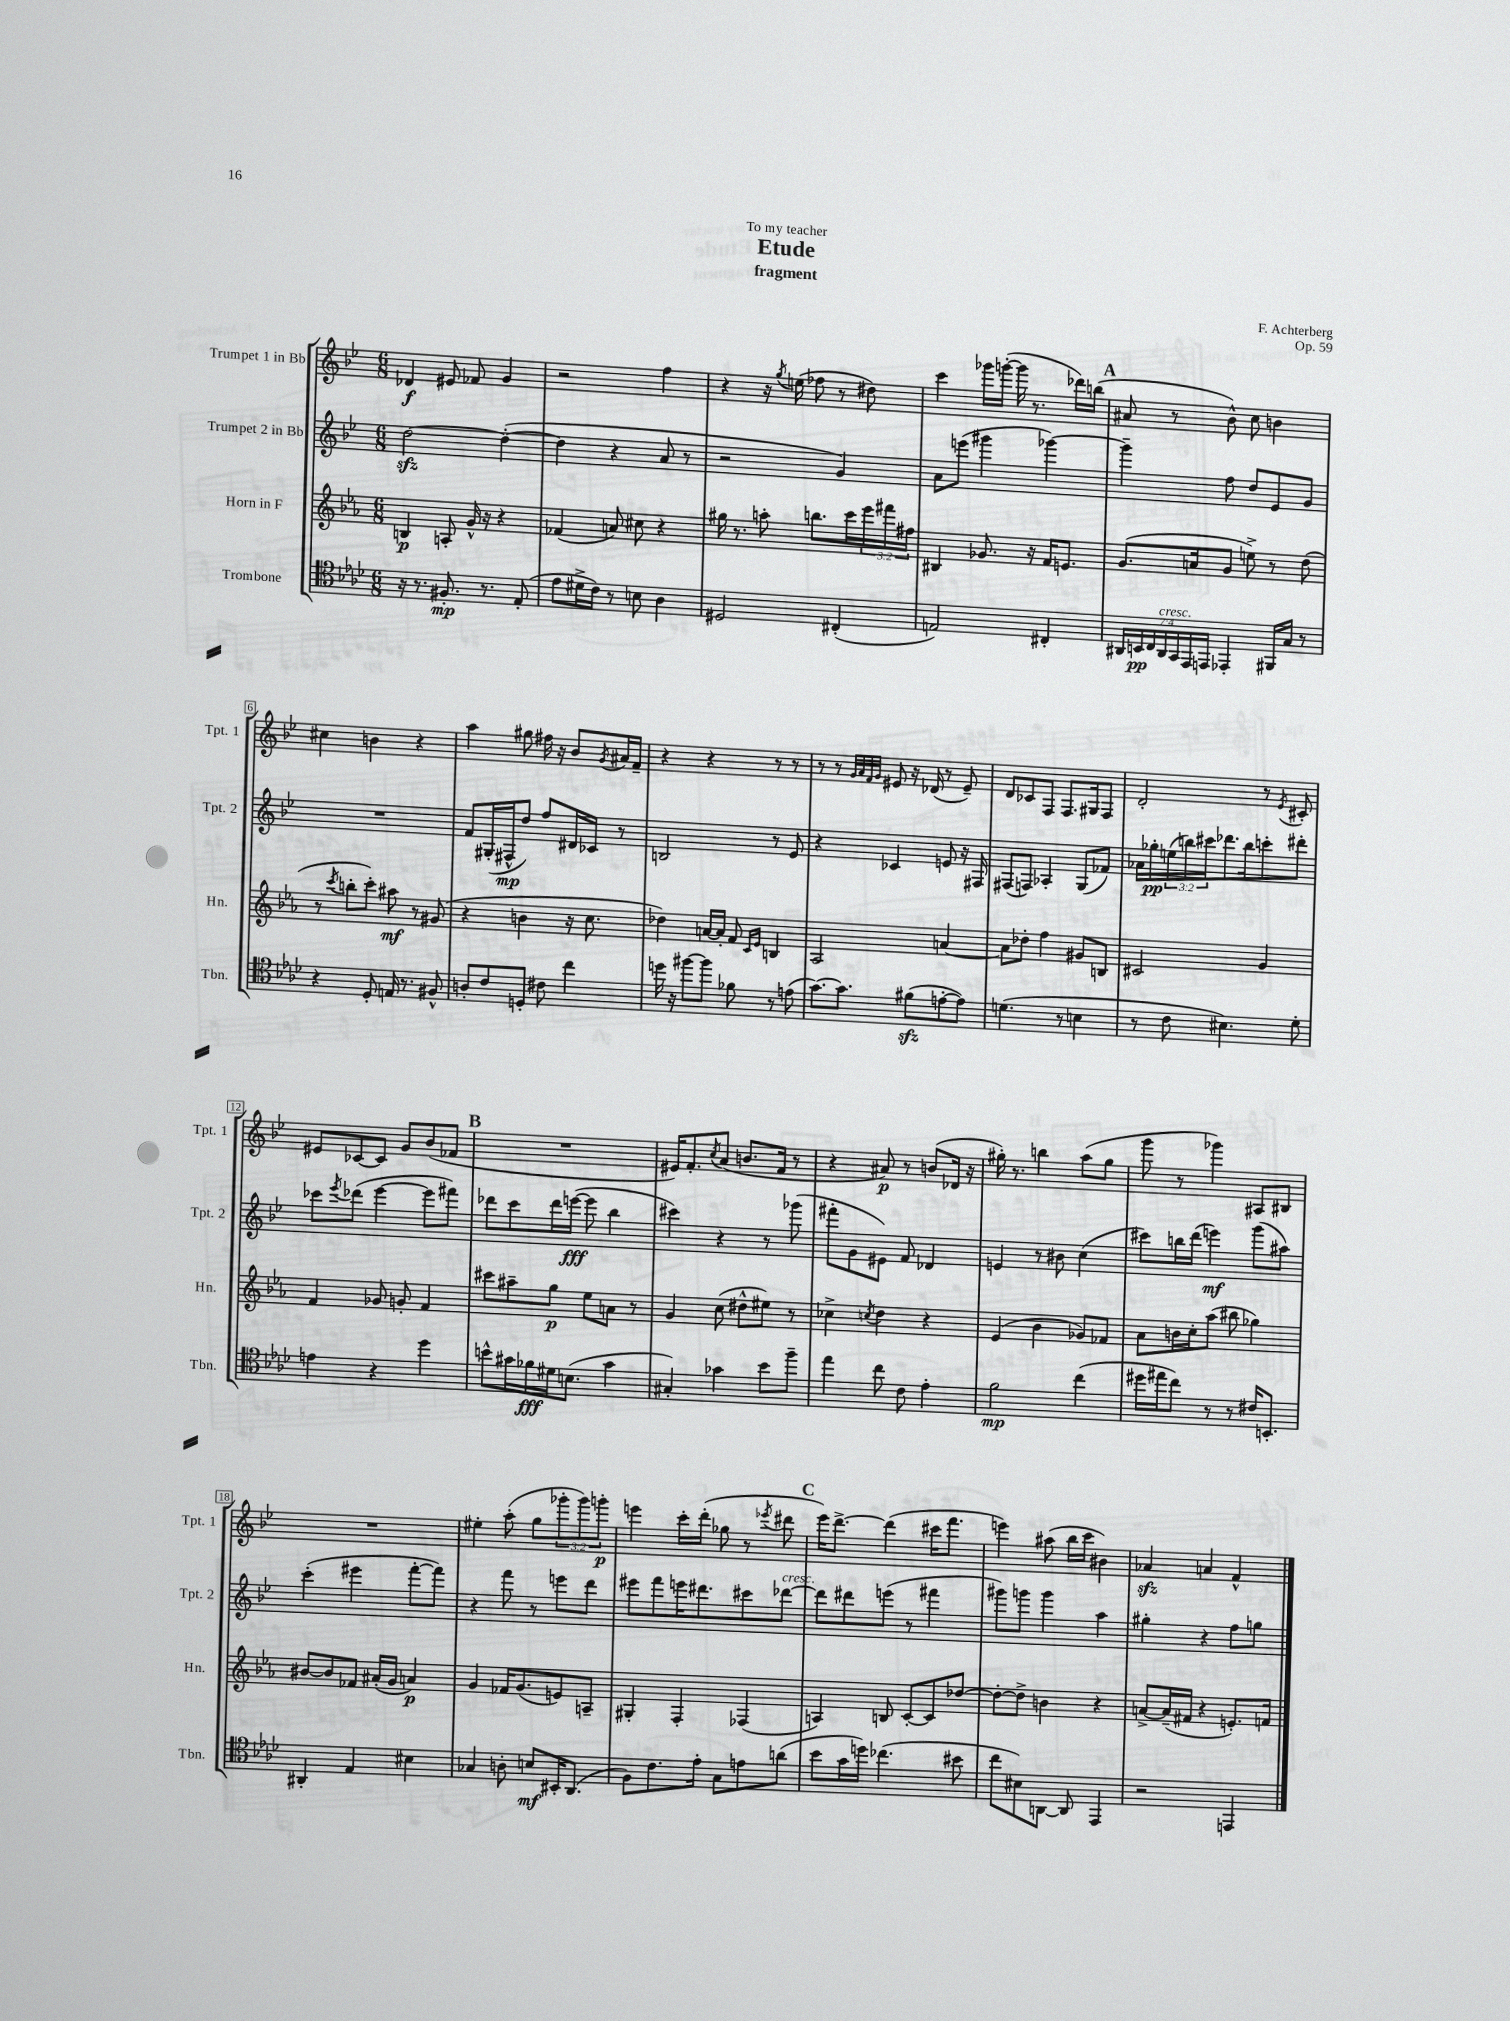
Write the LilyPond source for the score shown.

\header { title = "Etude" composer = "F. Achterberg" subtitle = "fragment" dedication = "To my teacher" opus = "Op. 59" }
<<
\new StaffGroup <<
\new Staff = "s0" \with { instrumentName = "Trumpet 1 in Bb" shortInstrumentName = "Tpt. 1" } {
    \clef treble \key bes \major \numericTimeSignature \time 6/8 \override Staff.TupletNumber.text = #tuplet-number::calc-fraction-text
    des'4\f eis'8 fes'8 g'4 |
    r2 f''4 |
    r4 r16 \acciaccatura { g''8 } e''16( fes''8 r8 dis''8) |
    c'''4 ges'''16 g'''16~-.( g'''16 r8. des'''16) b''16( |
    \mark \markup { \bold "A" } ais'8 r8 bes'8-^) c''8 b'4 |
    cis''4 b'4 r4 |
    a''4 gis''8 fis''16 r16 bes'8 \acciaccatura { g'8 } ais'16 f'16-- |
    r4 r4 r8 r8 |
    r8 r8 \grace { g'32 a'32 f'32 g'32 } eis'8 r16 des'16( r8 eis'8--) |
    d'8 ces'8 f8 f8. gis16 f8 |
    d'2-. r8 \acciaccatura { ees'8 } cis'8-. |
    eis'8 ces'8~ ces'8 g'8 bes'8( fes'8 |
    \mark \markup { \bold "B" } R2. |
    eis'16) f'8.-. \acciaccatura { c''8 } a'8( b'8. f'16 r8 |
    r4 ais'8\p) r8 b'8( des'16 r16 |
    gis''16-.) r8. b''4 a''8( gis''8 |
    g'''8 r8 ges'''4) ais8 bis8 |
    R2. |
    eis''4-. a''8-.( g''8 \tuplet 3/2 { ges'''8-. ges'''8) g'''8-.\p } |
    e'''4 c'''16-. d'''16-.( ges''8 r8 \acciaccatura { ees'''8 } dis'''8 |
    \mark \markup { \bold "C" } ees'''16) d'''8.~-> d'''4( cis'''16 f'''8. |
    e'''4) ais''8( bes''16 c'''16 bis'4) |
    aes'4\sfz a'4 f'4-^ \bar "|." |
}
\new Staff = "s1" \with { instrumentName = "Trumpet 2 in Bb" shortInstrumentName = "Tpt. 2" } {
    \clef treble \key bes \major \numericTimeSignature \time 6/8 \override Staff.TupletNumber.text = #tuplet-number::calc-fraction-text
    d''2~\sfz d''4~-.( |
    d''4 r4 a'8 r8 |
    r2 g'4) |
    a'8 e'''8( gis'''4 ges'''4~) |
    \mark \markup { \bold "A" } ges'''4-- f''8 d''8 ees'8 g'8 |
    R2. |
    f'8 gis16-.( fis16-^\mp d''8) f''8 dis'16 ces'16 r8 |
    b2 r8 ees'8 |
    r4 ces'4 e'8 r16 fis16 |
    fis8( f8) aes4-. g8( fes'8) |
    aes'16 ges''16-.\pp \tuplet 3/2 { e''16( b''16) cis'''16 } des'''8. b''16 c'''8-. dis'''8-. |
    ces'''8 \acciaccatura { ees'''8 } des'''8( ees'''4~ ees'''8 fis'''8) |
    \mark \markup { \bold "B" } des'''8 c'''8 des'''16 e'''16~\fff( e'''8 bes''4 |
    cis'''4) r4 r8 ges'''8( |
    fis'''8-. g'8 eis'8) f'8 des'4 |
    e'4 r8 bis'8 c''4( |
    cis'''8) b''16 d'''16( e'''4\mf) g'''8( ais''8) |
    c'''4-.( eis'''4 f'''8~-. f'''8) |
    r4 f'''8 r8 e'''8 d'''8 |
    eis'''8 f'''8 e'''16 dis'''8. cis'''8 des'''8~^\markup { \italic "cresc." } |
    \mark \markup { \bold "C" } des'''8 dis'''8 e'''8( r8 fis'''4 |
    gis'''8) g'''8 g'''4 a''4 |
    gis''4-. r4 f''8 g''8 \bar "|." |
}
\new Staff = "s2" \with { instrumentName = "Horn in F" shortInstrumentName = "Hn." } {
    \clef treble \key ees \major \numericTimeSignature \time 6/8 \override Staff.TupletNumber.text = #tuplet-number::calc-fraction-text
    b4\p a8-. g'16-^ r16 r4 |
    fes'4( a'8) cis''8 r4 |
    gis''16 r8. a''8-. b''8. c'''16 \tuplet 3/2 { ees'''16 fis'''16 fis''16 } |
    bis4 ges'8. r16 f'16 e'8. |
    \mark \markup { \bold "A" } g'8.( a'16 g'8 e''8->) r8 d''8( |
    r8 \acciaccatura { c'''8 } b''8-. c'''8-.) ais''8\mf r8 gis'8( |
    r4 b'4 r16 c''8. |
    des''4) a'16~ a'16-. f'8 \grace { c'16 ees'16 } b4 |
    aes2 a'4~ |
    a'8 des''8-. f''4 gis'8 b8 |
    cis'2 g'4 |
    f'4 ges'8 g'8-. f'4 |
    \mark \markup { \bold "B" } cis'''8 ais''8-- g''8\p ees''8 a'8 r8 |
    g'4 c''8( dis''8-^ eis''8) r8 |
    ces''4-> \acciaccatura { c''8 } d''4 r4 |
    ees'4( bes'4 ges'8) fes'8 |
    aes'8 b'16 c''16-. aes''8( bis''8 ges''4) |
    bis'8~ bis'8 fes'8 ais'16-.( g'16 a'4\p) |
    g'4 fes'16 g'8.( e'8) a8-- |
    gis4-. f4-. fes4( |
    \mark \markup { \bold "C" } a4) b8 c'8~-. c'8 des''8~ |
    des''8~-. des''8-> b'4 r4 |
    a'8~-> a'16--( fis'16 r4 e'8.-.) f'16 \bar "|." |
}
\new Staff = "s3" \with { instrumentName = "Trombone" shortInstrumentName = "Tbn." } {
    \clef tenor \key aes \major \numericTimeSignature \time 6/8 \override Staff.TupletNumber.text = #tuplet-number::calc-fraction-text
    r16 r8. fis8.-.\mp r8. ees8-.( |
    ees'8 dis'16-> c'16) r8 b8 aes4 |
    dis2 cis4-.( |
    e2) cis4-. |
    \mark \markup { \bold "A" } \tuplet 7/4 { ais,16 b,16\pp c16 ais,16^\markup { \italic "cresc." } g,16 ees,16 e,16 } ees,4-. fis,16 g16 r8 |
    r4 des8-. e16 r8. fis8-^ |
    a8-. c'8 d8-. cis'8 c''4 |
    d''16 r16 fis''8~ fis''8 fes'8 r8 e'8( |
    g'8.~) g'8. fis'8\sfz( e'8~-. e'8) |
    d'4.( r8 b4 |
    r8 c'8 bis4.) des'8-. |
    e'4 r4 des''4 |
    \mark \markup { \bold "B" } b'8-^ gis'16 fes'16\fff dis'16 b8.( gis'4 |
    gis4-.) ges'4 bes'8 f''8-- |
    ees''4 c''8 c'8 ees'4-. |
    f'2\mp c''4( |
    dis''16 eis''16 c''8) r8 r8 cis'16 b,8.-. |
    ais,4-. ees4 bis4 |
    ges4 a8-. b8\mf bis,16-. aes,8.( |
    f8) c'8. ees'16-. g8 e'8 a'8( |
    \mark \markup { \bold "C" } bes'8 g'16 d''16) ces''4.( bis'8 |
    c''8 bis8) a,8~ a,8 ees,4 |
    r2 e,4 \bar "|." |
}
>>
>>
\layout { \context { \Score \override BarNumber.stencil = #(make-stencil-boxer 0.1 0.3 ly:text-interface::print) } }
